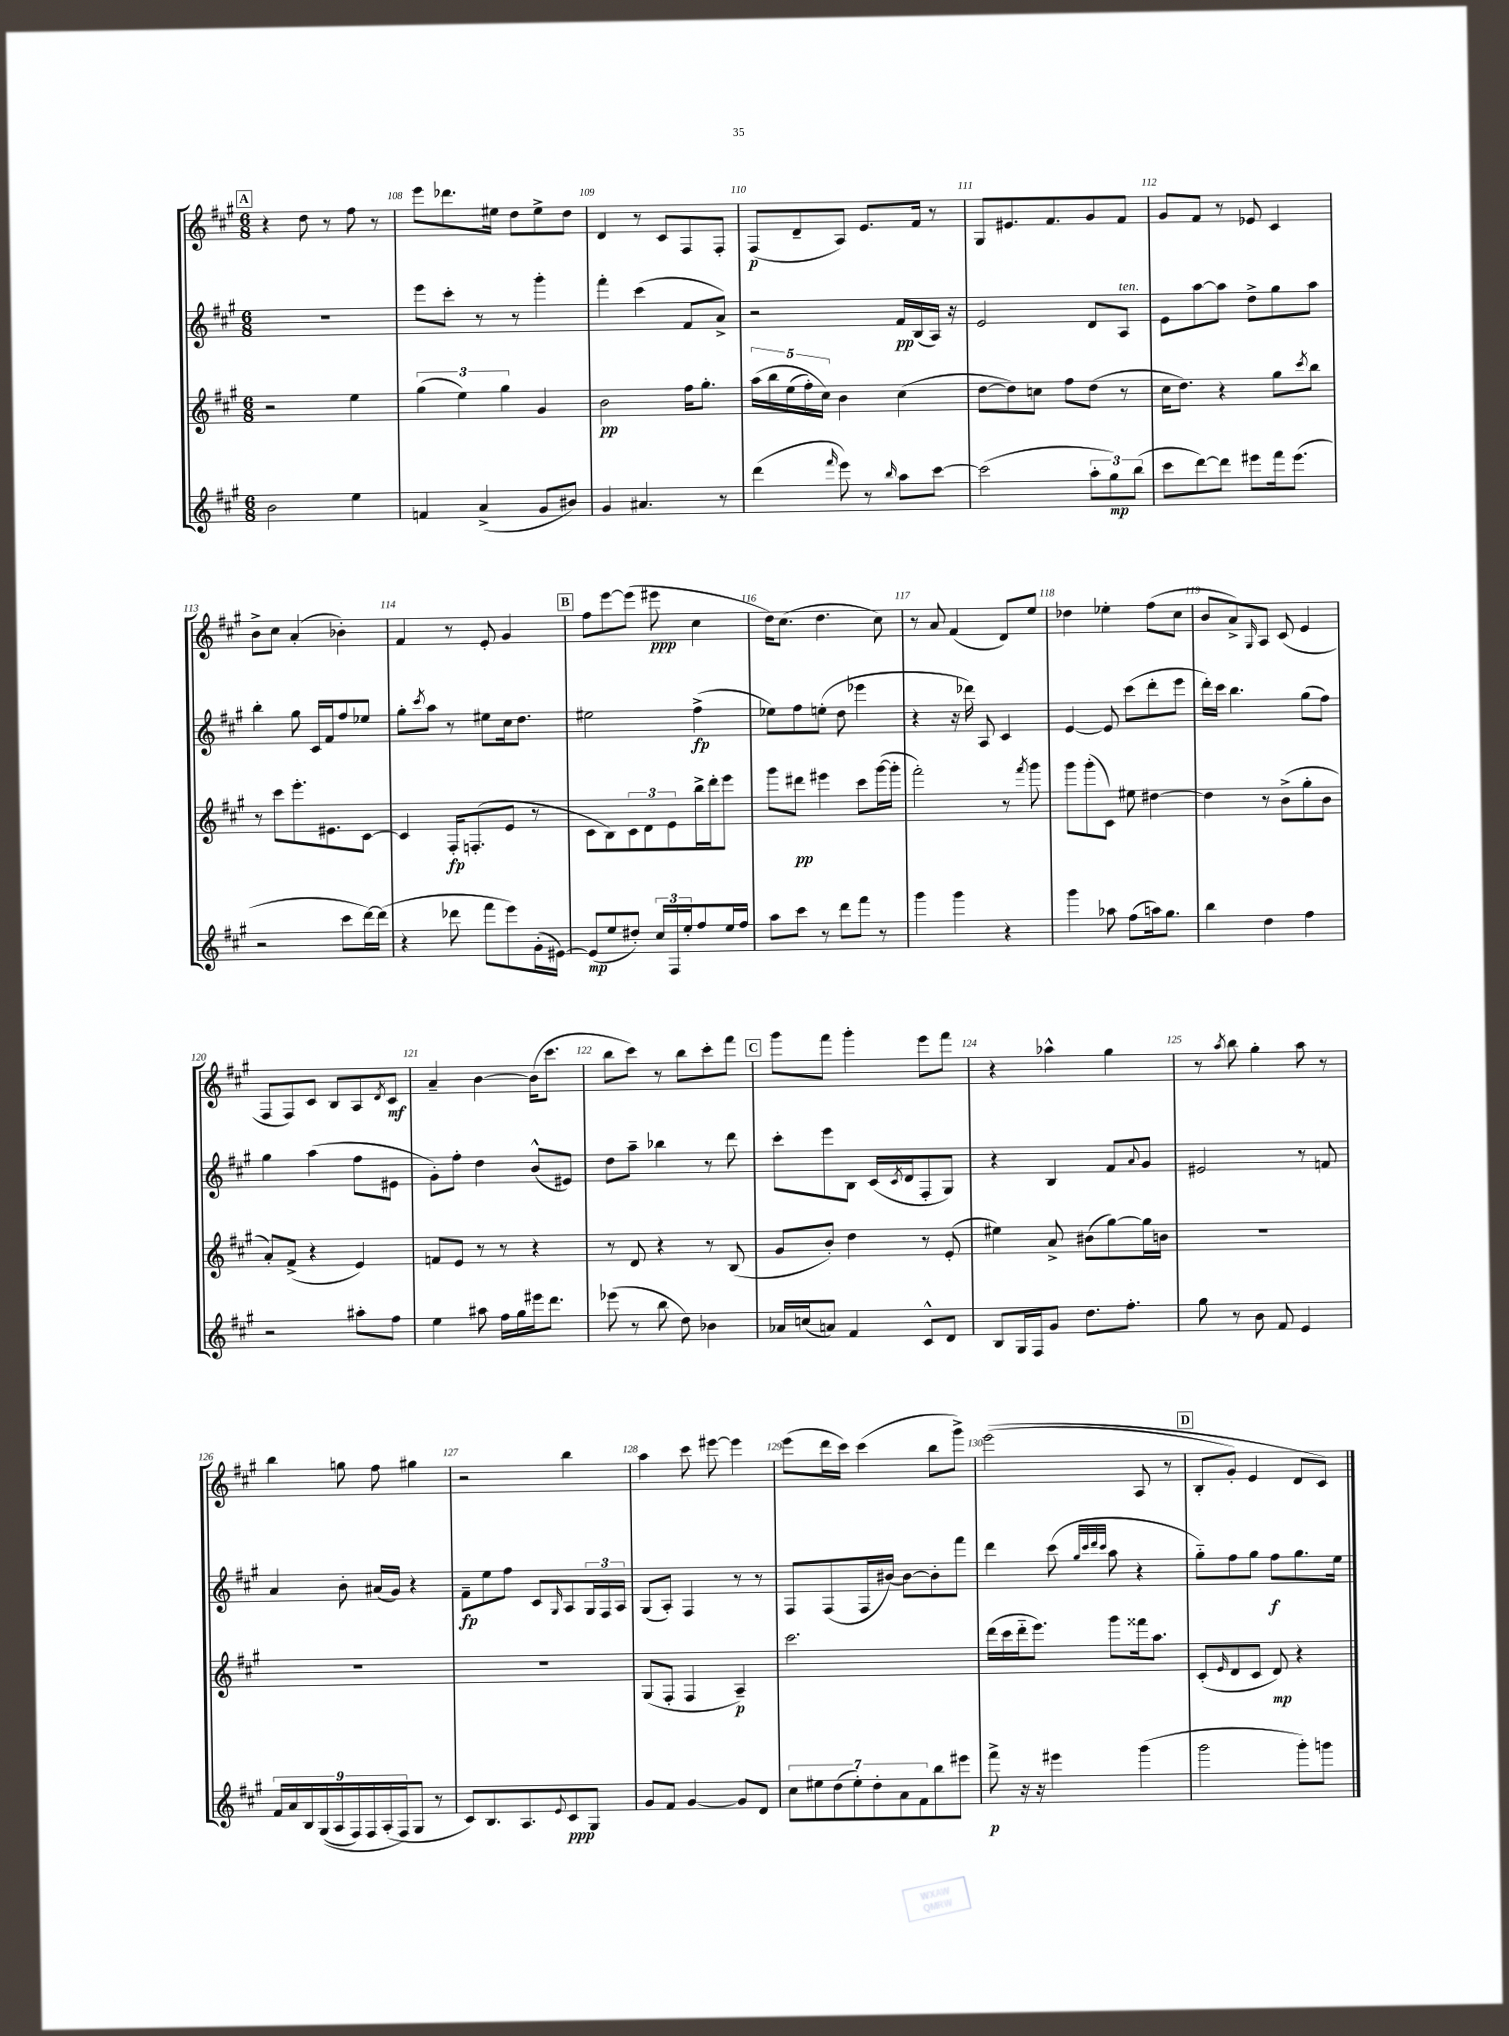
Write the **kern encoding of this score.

**kern	**kern	**kern	**kern
*staff4	*staff3	*staff2	*staff1
*clefG2	*clefG2	*clefG2	*clefG2
*k[f#c#g#]	*k[f#c#g#]	*k[f#c#g#]	*k[f#c#g#]
*M6/8	*M6/8	*M6/8	*M6/8
2b	2r	2.r	4r
.	.	.	8dd
.	.	.	8r
4ee	4ee	.	8ff#
.	.	.	8r
=	=	=	=
4f	(6gg#	8eee	8eee
.	.	8ccc#'	8.ddd-
.	6ee)	.	.
(4a^	.	8r	.
.	.	.	16ee#
.	6gg#	.	.
.	.	8r	8dd
8g#	4g#	4ggg#'	8ee#^
8b#)	.	.	8dd
=	=	=	=
4g#	2b	4fff#'	4d
4.a#	.	(4ccc#	8r
.	.	.	8c#
.	16ff#	8f#	8F#
.	8.gg#'	.	.
8r	.	8a^)	8F#'
=	=	=	=
(4ddd	&(20aa	2r	(8F#
.	20bb	.	.
.	(20ee	.	.
.	.	.	8d~
.	20ff#')	.	.
.	20cc#&)	.	.
16qqfff#	.	.	.
8eee)	4b	.	8A)
8r	.	.	8.e
16qqbb	.	.	.
8aa	(4cc#	16f#	.
.	.	(16B	16f#
[8ccc#	.	16A)	8r
.	.	16r	.
=	=	=	=
(2ccc#]	[8dd	2e	8G#
.	8dd])	.	8.e#
.	8cc	.	.
.	.	.	8.f#
.	8ff#	.	.
12aa'	(8dd	8d	8g#
12gg#)	.	.	.
.	8r	8A	8f#
(12bb	.	.	.
=	=	=	=
8ccc#	16cc#	8e	8g#
.	8.dd)	.	.
[8ddd)	.	[8aa	8f#
8ddd]	4r	8aa]	8r
8eee#	.	8dd^	8e-
16fff#	8gg#	8gg#	4c#
(8.eee#	.	.	.
.	8qccc#	.	.
.	8bb	8aa	.
=	=	=	=
2r	8r	4bb'	8b^
.	8ccc#	.	8cc#
.	8.eee'	8gg#	(4a'
.	.	16c#	.
.	8.e#	16f#	.
8ccc#	.	8ff#	4b-')
[16ddd)	[8c#	8ee-	.
(16ddd]	.	.	.
=	=	=	=
4r	4c#]	8gg#'	4f#
.	.	8qccc#	.
.	.	8aa	.
8ddd-	16F#'	8r	8r
.	(8.F'	.	.
8fff#	.	8ee#	8e'
8eee)	8e	16cc#	4g#
.	.	8.dd	.
(16g#'	8r	.	.
[16e#)	.	.	.
=	=	=	=
(8e#]	8c#	2ee#	8ff#
8ee	8B)	.	[8eee
8dd#')	12c#	.	(8eee]
.	12d	.	.
24cc#	.	.	8eee#
24F#	12e	.	.
24ee'	.	.	.
8ff#	16bb^	(4ff#^	4cc#
.	16ddd'	.	.
16ee	8eee	.	.
16ff#	.	.	.
=	=	=	=
8aa	8ggg#	8ee-)	16dd)
.	.	.	(8.cc#
8ccc#	8ddd#	8ff#	.
8r	4eee#	(8ee'	4.dd
8ddd	.	8dd	.
8fff#	8ccc#	4eee-	.
8r	([16ggg#	.	8cc#)
.	16ggg#']	.	.
=	=	=	=
4ggg#	2fff#')	4r	8r
.	.	.	8a
4ggg#	.	16r	(4f#
.	.	16ddd-)	.
.	.	8A	.
4r	8r	4c#	8d)
.	8qfff#	.	.
.	8ggg#	.	8ee
=	=	=	=
4ggg#	8ggg#	[4e	4dd-
.	(8ggg#'	.	.
8aa-	8c#)	8e]	4ee-'
(8ff#	8ee#	(8ccc#	.
16aa)	[4dd#	8ddd'	(8ff#
8.gg#	.	.	.
.	.	8eee	8cc#
=	=	=	=
4bb	4dd#]	16ddd')	8b
.	.	16ccc#	.
.	.	4.bb	8a^)
.	.	.	16qqG#
4dd	8r	.	8A
.	(8b^	.	(8c#
4ff#	8gg#'	(8gg#	4e
.	8b	8ff#)	.
=	=	=	=
2r	8a')	4gg#	8F#
.	(8f#^	.	8F#)
.	4r	(4aa	8c#
.	.	.	8B
8aa#'	4e)	8ff#	8A
.	.	.	8qd
8ff#	.	8e#	8c#
=	=	=	=
4ee	8f	8g#')	4a~
.	8e	8ff#'	.
8aa#	8r	4dd	[4b
16ff#	8r	.	.
16gg#	.	.	.
16eee#	4r	(8b^^	(16b]
8.ddd	.	.	8.ccc#
.	.	8e#)	.
=	=	=	=
(8eee-	8r	8dd	8bb
8r	8d	8aa~	8ccc#)
8bb	4r	4bb-	8r
8dd)	.	.	8bb
4b-	8r	8r	8ccc#'
.	(8B	8ddd	8fff#
=	=	=	=
16a-	8g#	8ccc#'	8ggg#
(16cc	.	.	.
8a)	8b')	8eee	8fff#
4f#	4dd	8B	4ggg#'
.	.	(16c#	.
.	.	8qc#	.
.	.	16d	.
8c#^^	8r	8F#'	8eee
8d	(8e'	8G#)	8fff#
=	=	=	=
8B	4ee#)	4r	4r
16G#	.	.	.
16F#	.	.	.
8g#	8a^	4B	4aa-^^
8.dd	(8b#	.	.
.	[8gg#)	8f#	4gg#
8.ff#'	.	.	.
.	.	8qqa	.
.	16gg#]	8g#	.
.	16b	.	.
=	=	=	=
8gg#	2.r	2e#	8r
.	.	.	8qaa
8r	.	.	8bb
8b	.	.	4gg#'
8f#	.	.	.
4e	.	8r	8aa
.	.	8f	8r
=	=	=	=
18f#	2.r	4a	4bb
18a	.	.	.
18B	.	.	.
&((18G#	.	.	.
18A	.	.	.
.	.	8b'	8gg
18F#)	.	.	.
18F#	.	.	.
.	.	(16a#	8ff#
(18A'	.	.	.
.	.	16g#)	.
18F#&)	.	.	.
8G#	.	4r	4gg#
8r	.	.	.
=	=	=	=
8c#)	2.r	8f#~	2r
8.B	.	8ee	.
.	.	8ff#	.
8.A	.	.	.
.	.	8c#	.
8qqe	.	16qqG#	.
8c#	.	8A	4bb
8G#	.	24G#	.
.	.	24F#	.
.	.	24A	.
=	=	=	=
8g#	(8G#	(8G#	4aa
8f#	8F#'	8A')	.
[4g#	4F#	4F#	8ccc#
.	.	.	[8eee#
8g#]	4A~)	8r	4eee#]
8d	.	8r	.
=	=	=	=
14cc#	2.ccc#	8F#	(8eee
14ee#	.	.	.
.	.	(8F#	16ddd
(14dd	.	.	.
.	.	.	16ccc#)
14ee#')	.	.	.
.	.	16F#	(4ccc#
14dd'	.	.	.
.	.	[16b#)	.
14a	.	.	.
.	.	8b#_	.
14f#	.	.	.
8bb	.	8b#']	8bb
8eee#	.	8fff#	8ggg#^)
=	=	=	=
8fff#^	(16ddd	4ddd	&((2eee
.	16ccc#	.	.
16r	16ddd'~	.	.
16r	8.eee)	.	.
4eee#	.	(8ccc#	.
.	.	32qqgg#	.
.	.	32qqccc#	.
.	.	32qqddd	.
.	.	32qqccc#	.
.	8ggg#	8aa	.
(4ggg#	16fff##	4r	8A
.	8.aa	.	.
.	.	.	8r
=	=	=	=
2ggg#	(8c#'	8gg#'~)	8B'
.	16qqe	.	.
.	8d	8ff#	8g#')
.	8c#	8gg#	4e
.	8d)	8ff#	.
8ggg#')	4r	8.gg#	8d
8ggg	.	.	8c#&)
.	.	16ee	.
==	==	==	==
*-	*-	*-	*-
